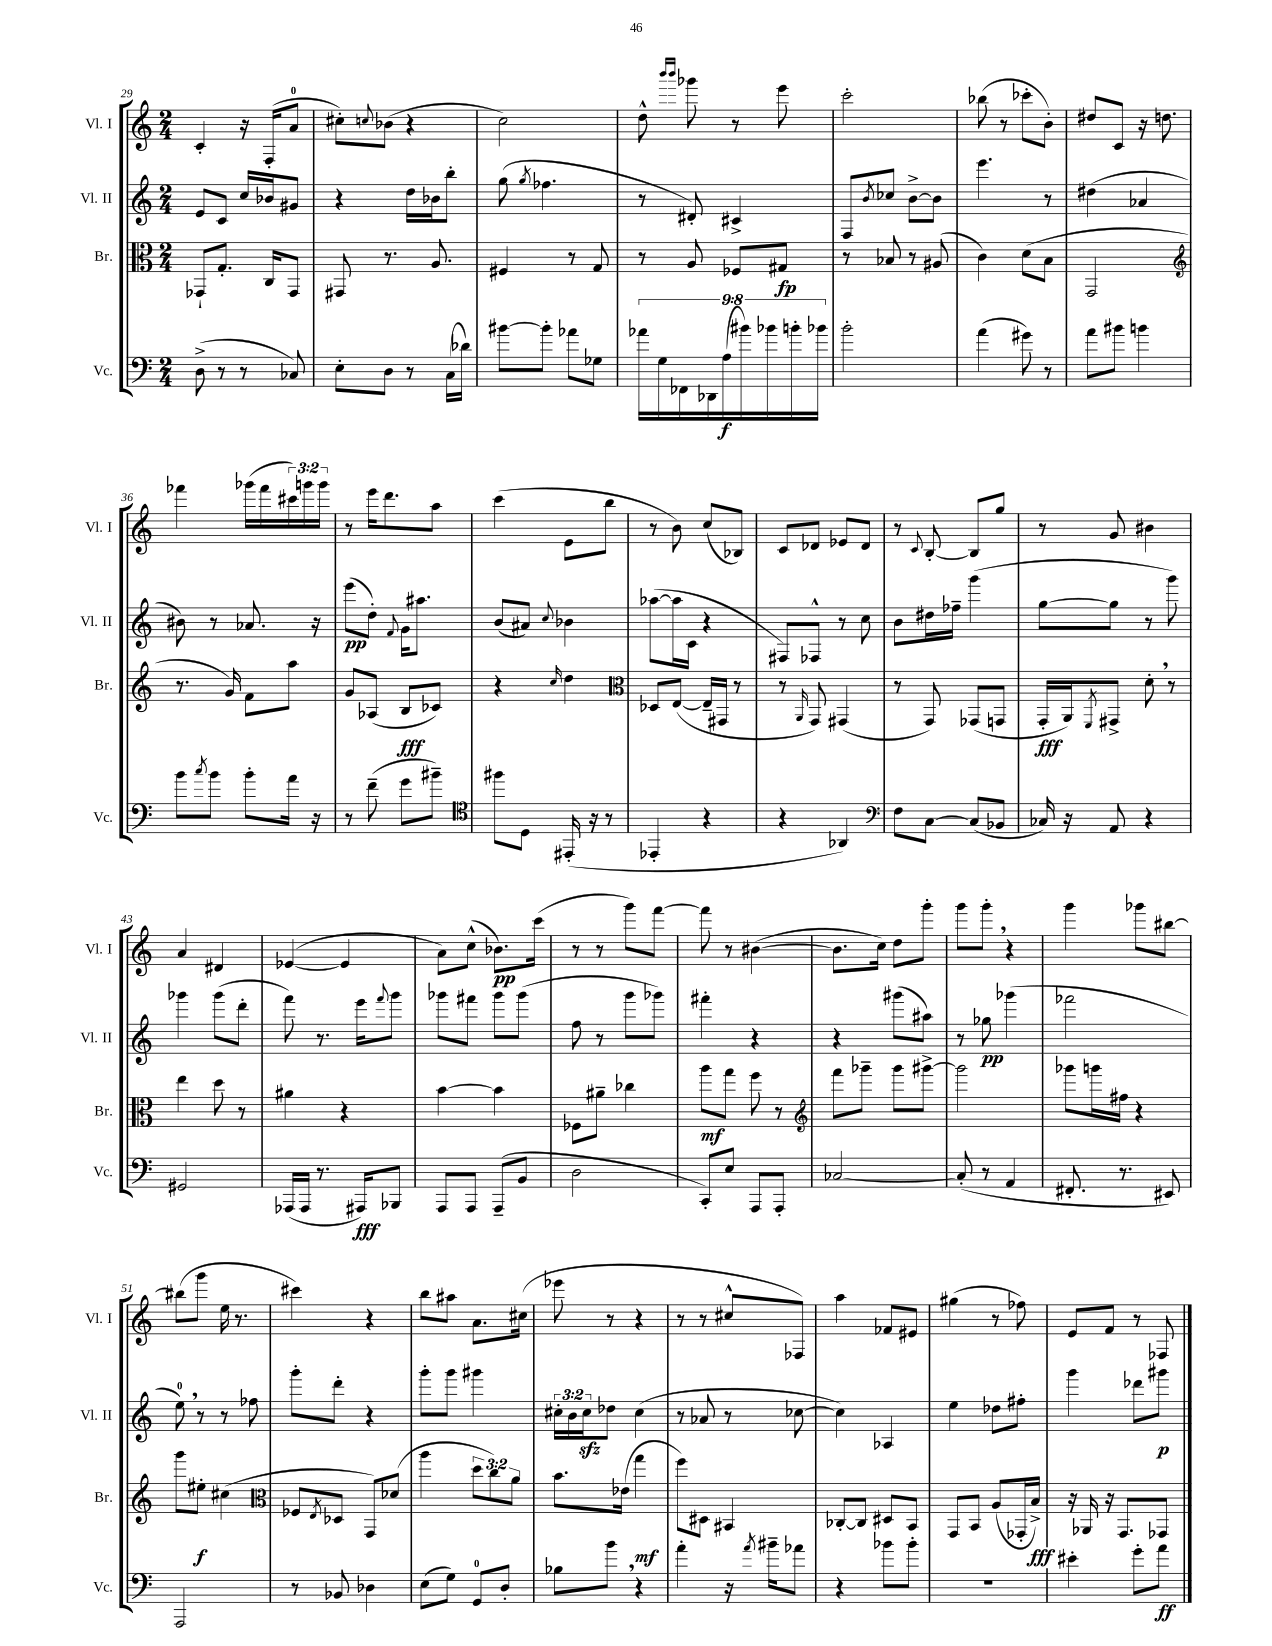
<<
\new StaffGroup <<
\new Staff = "s0" \with { instrumentName = "Vl. I" shortInstrumentName = "Vl. I" } {
    \clef treble \key c \major \numericTimeSignature \time 2/4 \override Staff.TupletNumber.text = #tuplet-number::calc-fraction-text
    c'4-. r16 f16-.( a'8-0 |
    cis''8-.) \appoggiatura { c''8 } bes'8( r4 |
    c''2) |
    d''8-^ \grace { b'''16 b'''16 } ges'''8 r8 e'''8 |
    c'''2-. |
    bes''8( r8 ces'''8-. b'8-.) |
    dis''8 c'8 r16 d''8. |
    fes'''4 ges'''16( fes'''16 \tuplet 3/2 { cis'''16) g'''16 g'''16 } |
    r8 e'''16 d'''8. a''8 |
    c'''4( e'8 b''8 |
    r8 b'8) c''8( bes8) |
    c'8 des'8 ees'8 des'8 |
    r8 \appoggiatura { c'8 } b8~-. b8 g''8 |
    r8 g'8 bis'4 |
    a'4 dis'4 |
    ees'4~( ees'4 |
    a'8) c''8-^( bes'8.\pp) c'''16( |
    r8 r8 g'''8) f'''8~ |
    f'''8 r8 bis'4~( |
    bis'8. c''16) d''8 g'''8-. |
    g'''8 g'''8-. \breathe r4 |
    g'''4 ges'''8 bis''8~ |
    bis''8( g'''8 e''16 r8. |
    cis'''4) r4 |
    b''8 ais''8 a'8. cis''16( |
    ees'''8 r8 r4 |
    r8 r8 cis''8-^ fes8) |
    a''4 fes'8 eis'8 |
    gis''4( r8 fes''8) |
    e'8 f'8 r8 fes8 \bar "|." |
}
\new Staff = "s1" \with { instrumentName = "Vl. II" shortInstrumentName = "Vl. II" } {
    \clef treble \key c \major \numericTimeSignature \time 2/4 \override Staff.TupletNumber.text = #tuplet-number::calc-fraction-text
    e'8 c'8 c''16 bes'16 gis'8 |
    r4 d''16 bes'16 b''8-. |
    g''8( \acciaccatura { g''8 } fes''4. |
    r8 dis'8-.) cis'4-> |
    f8 \acciaccatura { b'8 } ces''8 b'8~-> b'8 |
    e'''4. r8 |
    dis''4( aes'4 |
    bis'8) r8 aes'8. r16 |
    e'''8\pp( d''8-.) \appoggiatura { f'8 } g'16 ais''8. |
    b'8( ais'8) \appoggiatura { c''8 } bes'4 |
    aes''8~( aes''16 c'16 r4 |
    fis8) fes8-^ r8 c''8 |
    b'8 dis''16 fes''16-- g'''4( |
    g''8~ g''8 r8 g'''8) |
    ges'''4 ges'''8( d'''8-. |
    f'''8) r8. e'''16 \appoggiatura { f'''8 } g'''8 |
    ges'''8 fis'''8 ges'''8 ges'''8( |
    f''8 r8 g'''8 ges'''8) |
    fis'''4-. r4 |
    r4 gis'''8( ais''8) |
    r8 ges''8\pp ges'''4( |
    fes'''2 |
    e''8-0) \breathe r8 r8 fes''8 |
    g'''8-. d'''8-. r4 |
    g'''8-. g'''8 gis'''4 |
    \tuplet 3/2 { cis''16-. b'16 cis''16\sfz } des''8 cis''4( |
    r8 aes'8 r8 ces''8~ |
    ces''4) aes4 |
    e''4 des''8 fis''8-. |
    g'''4 des'''8 gis'''8\p \bar "|." |
}
\new Staff = "s2" \with { instrumentName = "Br." shortInstrumentName = "Br." } {
    \clef alto \key c \major \numericTimeSignature \time 2/4 \override Staff.TupletNumber.text = #tuplet-number::calc-fraction-text
    ges,8-! g8.-. c16 ges,8 |
    gis,8 r8. a8. |
    fis4 r8 g8 |
    r8 a8 fes8 gis8\fp |
    r8 bes8 r8 ais8( |
    c'4) d'8( b8 |
    g,2 |
    \clef treble r8. g'16) f'8 a''8 |
    g'8 aes8( b8\fff ces'8) |
    r4 \grace { c''16 } d''4 |
    \clef alto des8 e8~( e16-- gis,16 r8 |
    r8 \grace { a,16 } g,8) gis,4( |
    r8 g,8) ges,8( g,8 |
    g,16-.\fff a,16) \acciaccatura { f,8 } gis,8-> d'8-. \breathe r8 |
    e''4 d''8 r8 |
    ais'4 r4 |
    b'4~ b'4 |
    fes8 ais'8-- ces''4 |
    a''8\mf g''8 f''8 r8 |
    \clef treble f'''8 ges'''8-- ges'''8 gis'''8~-> |
    gis'''2 |
    ges'''8 g'''16 fis''16 r4 |
    g'''8 eis''8-.\f cis''4( |
    \clef alto fes8 \acciaccatura { e8 } des8 g,8) des'8( |
    a''4 \tuplet 3/2 { d''8 c''8) a'8 } |
    b'8. ees'16( g''4\mf |
    f''8) dis8 bis,4 |
    ces8~-. ces8 dis8 b,8 |
    g,8 b,8 a8( ges,16-. b16->\fff) |
    r16 aes,16 r16 g,8. ges,8 \bar "|." |
}
\new Staff = "s3" \with { instrumentName = "Vc." shortInstrumentName = "Vc." } {
    \clef bass \key c \major \numericTimeSignature \time 2/4 \override Staff.TupletNumber.text = #tuplet-number::calc-fraction-text
    d8->( r8 r8 ces8) |
    e8-. d8 r8 c16( des'16) |
    bis'8~ bis'8-. aes'8 ges8 |
    \tuplet 9/8 { aes'16 g16 fes,16 des,16 a16\f( bis'16) bes'16 b'16-. bes'16 } |
    b'2-. |
    a'4( gis'8) r8 |
    a'8 bis'8 b'4 |
    b'8 \acciaccatura { c''8 } b'8 b'8-. a'16 r16 |
    r8 f'8--( g'8 bis'8--) |
    \clef tenor fis''8 d8 eis,16-.( r16 r8 |
    ees,4-. r4 |
    r4 aes,4) |
    \clef bass f8 c8~ c8( bes,8 |
    ces16) r16 a,8 r4 |
    gis,2 |
    aes,,16( aes,,16 r8. ais,,16\fff) bes,,8 |
    a,,8 a,,8 a,,8--( b,8 |
    d2 |
    c,8-.) e8 a,,8 a,,8-. |
    ces2~ |
    ces8-.( r8 a,4 |
    fis,8.-. r8. eis,8) |
    a,,2 |
    r8 bes,8 des4 |
    e8( g8) g,8-0 d8-. |
    bes8 b'8 \breathe r4 |
    a'4-. r16 \acciaccatura { a'8 } bis'16-- aes'8 |
    r4 bes'8 bes'8-. |
    R2 |
    eis'4-. g'8-. a'8\ff \bar "|." |
}
>>
>>
\layout { \context { \Score currentBarNumber = #29 } }
